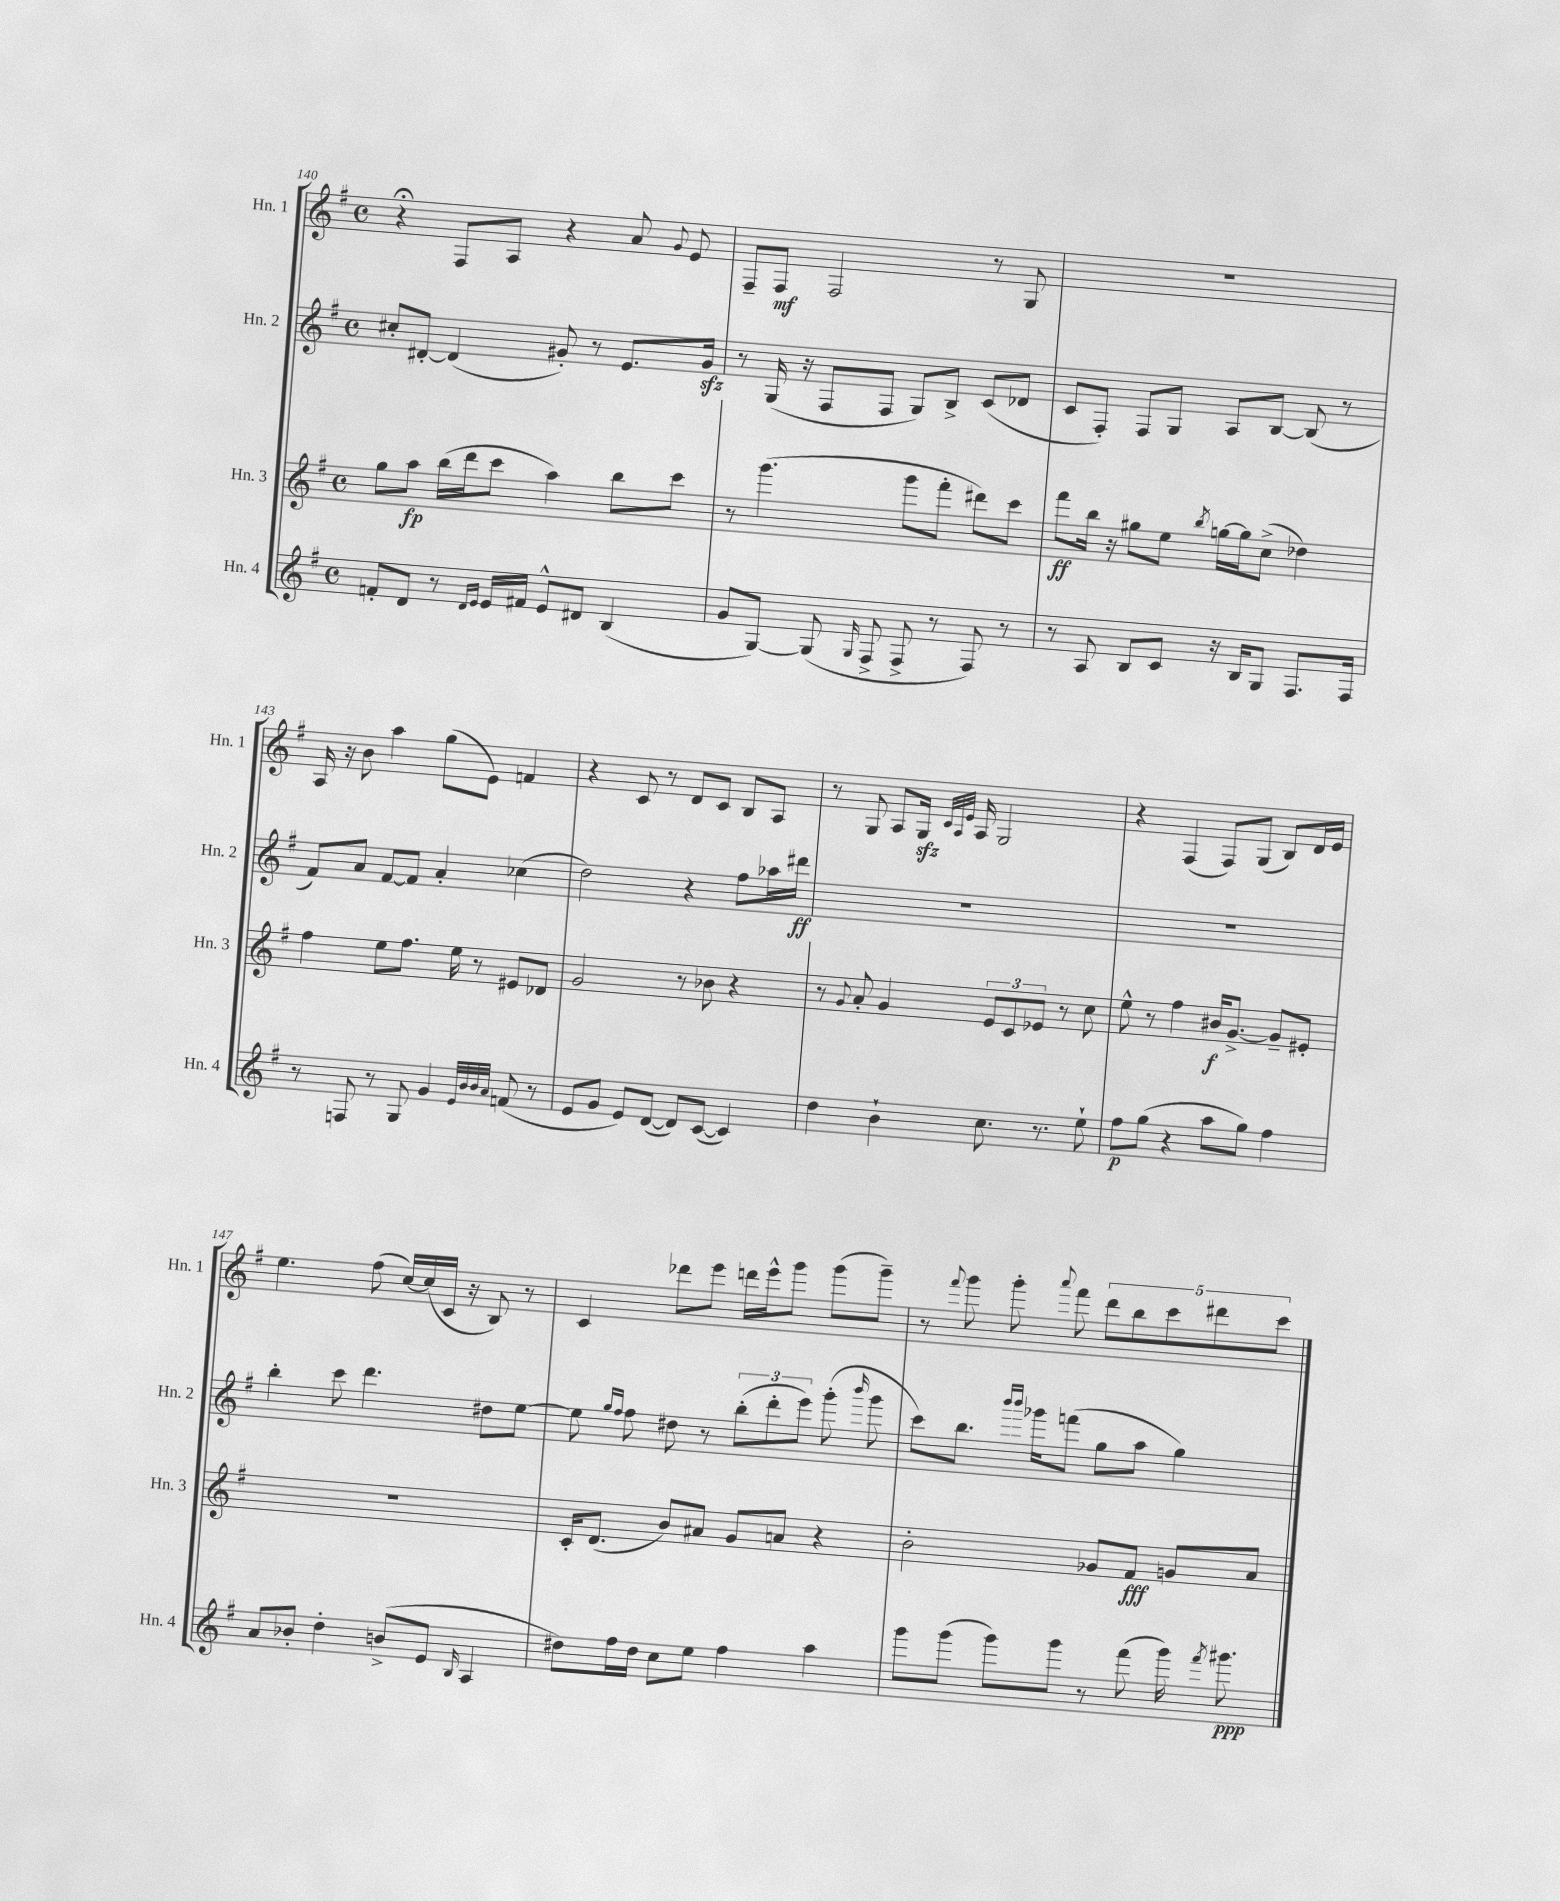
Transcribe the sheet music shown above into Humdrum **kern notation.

**kern	**kern	**kern	**kern
*staff4	*staff3	*staff2	*staff1
*clefG2	*clefG2	*clefG2	*clefG2
*k[f#]	*k[f#]	*k[f#]	*k[f#]
*M4/4	*M4/4	*M4/4	*M4/4
*met(c)	*met(c)	*met(c)	*met(c)
8f'	8gg	8cc#'	4r;
8d	8aa	[8d#'	.
8r	(16bb	(4d#]	8F#
.	16ddd	.	.
16qqd	.	.	.
16qqe	.	.	.
16e	8ccc	.	8A
16f#	.	.	.
8e^^	4aa)	8g#')	4r
8d#	.	8r	.
(4B	8bb	8.e	8a
.	.	.	8qqg
.	8ccc	.	8e
.	.	16g#	.
=	=	=	=
8g	8r	8r	8F#~
[8G)	(4.ggg	(16G	8F#
.	.	16r	.
(8G]	.	8F#	2F#
16qqG	.	.	.
8F#^	.	8F#	.
8F#^	8ggg	8G)	.
8r	8fff#'	8B^	.
8F#)	8ddd#)	(8c	8r
8r	8ccc	8d-	8G
=	=	=	=
8r	8fff#	8c	1r
8A	16bb	8F#')	.
.	16r	.	.
8B	8gg#	8F#	.
8c	8ee	8G	.
.	8qbb	.	.
16r	[16gg	8A	.
16B	16gg]	.	.
8G	(8cc^	[8B	.
8.F#	4dd-)	(8B]	.
.	.	8r	.
16F#	.	.	.
=	=	=	=
8r	4ff#	8f#)	16A
.	.	.	16r
8F	.	8a	8b
8r	8ee	[8f#	4aa
8G	8.ff#	8f#]	.
4g	.	4a'	(8gg
.	16ee	.	.
.	8r	.	8e)
32qqe	.	.	.
32qqb	.	.	.
32qqb	.	.	.
32qqa	.	.	.
(8f	8e#	(4cc-	4f
8r	8d-	.	.
=	=	=	=
8e	2g	2dd)	4r
8g	.	.	.
8e)	.	.	8c
([8d	.	.	8r
8d])	8r	4r	8d
([8c	8b-	.	8c
4c])	4r	8ff#	8B
.	.	16aa-	8A
.	.	16ddd#	.
=	=	=	=
4dd	8r	1r	8r
.	8qqg	.	.
.	8a'	.	8G
4b`	4g	.	8A
.	.	.	16G
.	.	.	32qqc
.	.	.	32qqA
.	.	.	32qqe
.	.	.	16A
8.cc	12e	.	2G
.	12c	.	.
.	12e-	.	.
8.r	.	.	.
.	8r	.	.
8ee`	8cc	.	.
=	=	=	=
8ff#	8ee^^	1r	4r
(8gg	8r	.	.
4r	4ff#	.	(4F#
8aa	16b#	.	8F#)
.	[8.g^	.	.
8gg)	.	.	(8G
4ff#	8g~]	.	8B)
.	8e#'	.	16d
.	.	.	16e
=	=	=	=
8a	1r	4bb'	4.ee
8b-'	.	.	.
4dd'	.	8ccc	.
.	.	4.ddd	(8ff#
(8b^	.	.	[16cc)
.	.	.	(16cc]
8e	.	.	16c
.	.	.	16r
16qqB	.	.	.
4A	.	8dd#	8B)
.	.	[8ee	8r
=	=	=	=
8dd#)	16c'	8ee]	4c
.	(8.d	.	.
.	.	16qqgg	.
.	.	16qqff#	.
16ff#	.	8ff#	.
16dd#	.	.	.
8cc	8b)	8dd#	8ddd-
8ee	8a#	8r	8eee
4ff#	8g	(12bb'	16ddd
.	.	.	16eee^^
.	.	12ddd'	.
.	8a	.	8ggg
.	.	12eee)	.
4aa	4r	(8ggg'	(8ggg
.	.	16qqbbb	.
.	.	8ggg	8ggg~)
=	=	=	=
8ggg	2b'	8ccc)	8r
.	.	.	8qqfff#
(8ggg	.	8.bb	8ggg
8ggg)	.	.	8ggg'
.	.	16qqbbb	.
.	.	16qqbbb	.
.	.	16ggg-	.
.	.	.	8qqaaa
8ggg	.	(8fff	8fff#
8r	8g-	8gg	10ddd
.	.	.	10bb
(8fff#	8f#	8aa	.
.	.	.	10ccc
16ggg)	8g	4gg)	.
.	.	.	10ddd#
8qfff#	.	.	.
8.ggg#	.	.	.
.	8a	.	.
.	.	.	10ccc
==	==	==	==
*-	*-	*-	*-
